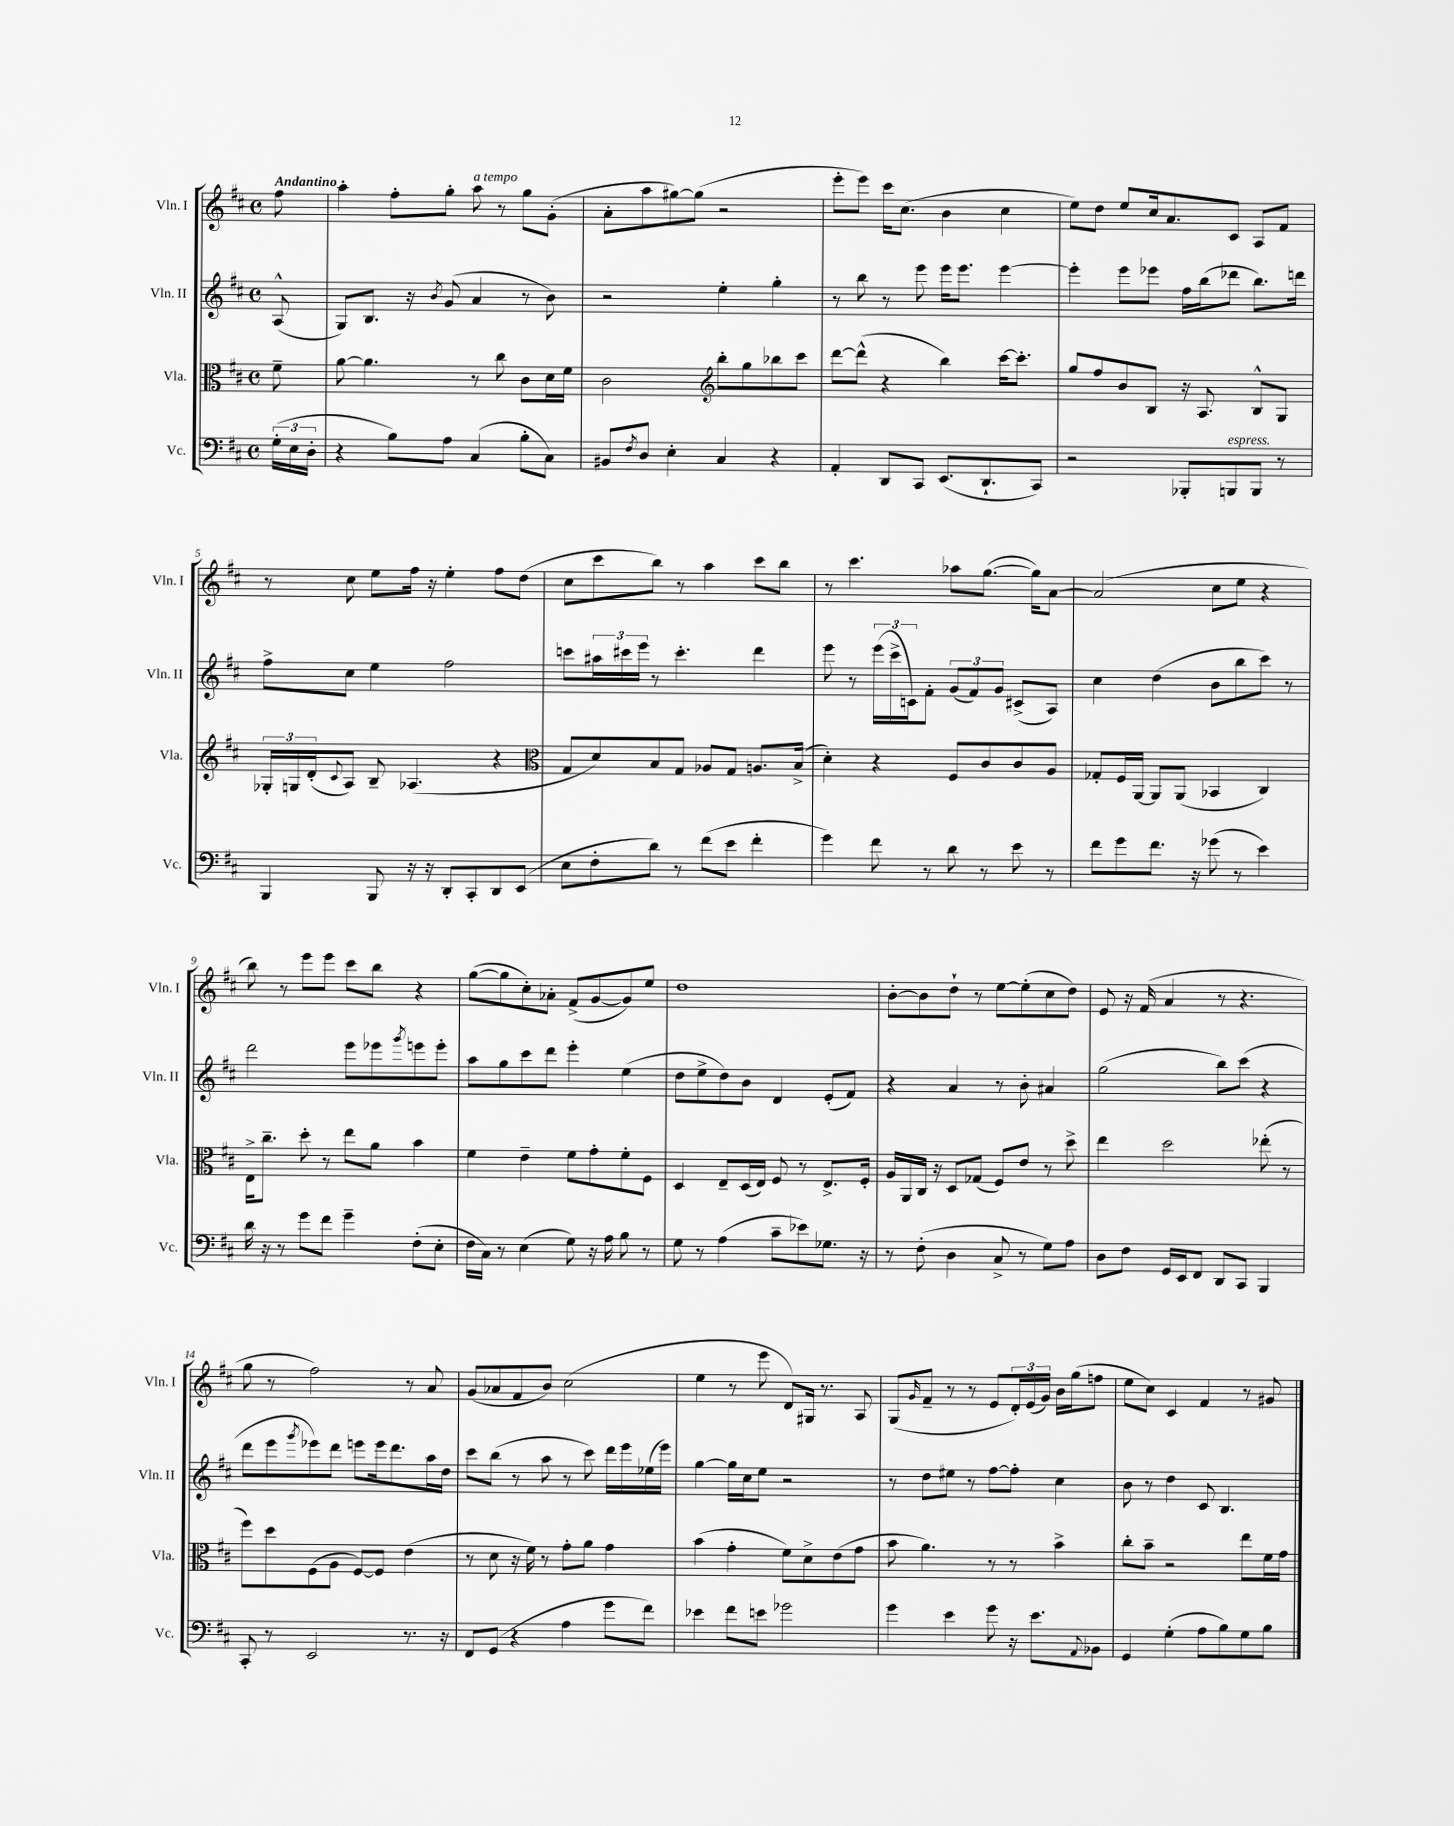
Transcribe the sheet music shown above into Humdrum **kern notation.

**kern	**kern	**kern	**kern
*part4	*part3	*part2	*part1
*staff4	*staff3	*staff2	*staff1
*I"Vc.	*I"Vla.	*I"Vln. II	*I"Vln. I
*I'Vc.	*I'Vla.	*I'Vln. II	*I'Vln. I
*clefF4	*clefC3	*clefG2	*clefG2
*k[f#c#]	*k[f#c#]	*k[f#c#]	*k[f#c#]
*M4/4	*M4/4	*M4/4	*M4/4
*met(c)	*met(c)	*met(c)	*met(c)
=	=	=	=
!	!	!	!LO:TX:a:B:t=Andantino
(24G'\LL	8f#~\	(8A^^/	8ff#\
24E\	.	.	.
24D'\JJ	.	.	.
=1	=1	=1	=1
4r	[8a\	8G/L)	4aa'\
.	4.a\]	8.B/J	.
8B\L)	.	.	8ff#'\L
.	.	16r	.
.	.	8qb/	.
8A\J	.	(8g/	8gg'\J
!	!	!	!LO:TX:a:i:t=a tempo
(4C#/	8r	4a/	8aa\
.	8cc#\	.	8r
8B'\L	8c#\L	8r	8gg\L
8C#\J)	16d\L	8b\)	(8g'\J
.	16f#\JJ	.	.
=2	=2	=2	=2
8BB#X/L	2c#\	2r	8a'\L
8qF#/	.	.	.
8D/J	.	.	8aa\
4E'\	.	.	[8gg#X\)
.	.	.	(8gg#\J]
*	*clefG2	*	*
4C#/	8bb'\L	4ee'\	2r
.	8gg\	.	.
4r	8bb-X\	4gg'\	.
.	8ccc#\J	.	.
=3	=3	=3	=3
4AA'/	[8ddd\L	8r	8eee'\L
.	(8ddd^^\J]	8bb\	8eee\J)
8DD/L	4r	8r	16ccc#\KL
.	.	.	(8.cc#\J
8CC#/J	.	8eee\	.
(8.EE/L	4bb\)	16eee\KL	4b\
.	.	8.eee\J	.
8.DD`/	.	.	.
.	[16ccc#\KL	[4eee\	4cc#\
.	8.ccc#'\J]	.	.
8CC#/J)	.	.	.
=4	=4	=4	=4
2r	8gg/L	4eee'\]	8ee\L)
.	8ff#/	.	8dd\J
.	8b/	8eee\L	8ee/L
.	8B/J	8eee-X\J	16cc#/k
.	.	.	8.a/
8BBB-X'/L	16r	16ff#\LL	.
.	8.A/	(16bb\J	.
!LO:TX:a:i:t=espress.	!	!	!
8BBBn/	.	8ddd-X\J	8c#/J
8BBB/J	8B^^/L	8.bb\L)	8A/L
8r	8G/J	.	8f#/J
.	.	16dddn\Jk	.
!!LO:LB:g=z
=5	=5	=5	=5
4BBB/	24G-X'/LL	8ff#^\L	8r
.	24Gn/	.	.
.	(24d'/J	.	.
.	8qqc#/	.	.
.	8A/J)	8cc#\J	8cc#\
8BBB/	8B~/	4ee\	8ee\L
16r	(4.A-X/	.	16ff#\Jk
16r	.	.	16r
8DD'/L	.	2ff#\	4ee'\
8CC#'/	.	.	.
8DD/	4r	.	8ff#\L
(8EE/J	.	.	(8dd\J
=6	=6	=6	=6
*	*clefC3	*	*
8E\L	8G/L	8cccn\L	8cc#\L
8F#'\	8d/)	24aa#X\L	8ccc#\
.	.	24ccc#X\	.
.	.	24eee\JJ	.
8d\J)	8B/	8r	8bb\J)
8r	8G/J	4.ccc#'\	8r
(8f#\L	8A-X/L	.	4aa\
8e\J	8G/J	.	.
4f#'\	8.An/L	4ddd\	8ccc#\L
.	.	.	8bb\J
.	(16B^/Jk	.	.
=7	=7	=7	=7
4g\)	4d'\)	8eee\	8r
.	.	8r	4.ccc#\
8f#\	4r	(24eee\LL	.
.	.	24ccc#^\	.
.	.	24cn\J)	.
8r	.	8f#'\J	.
8d\	8F#/L	(12g/L	8aa-X\L
.	.	12f#/)	.
8r	8c#/	.	([8.gg\J
.	.	12g/J	.
8e\	8c#/	(8c#X^/L	.
.	.	.	16gg\KL])
8r	8A/J	8A/J)	[8a\J
=8	=8	=8	=8
8f#\L	8G-X'/L	4cc#\	(2a/]
8g\	16F#/L	.	.
.	[16AA/JJ	.	.
8.f#\J	8AA/L]	(4dd\	.
.	(8AA/J	.	.
16r	.	.	.
(8g-X\	4BB-X/	8b\L	8cc#\L
8r	.	8bb\	8ee\J
4e\)	4C#/)	8ccc#\J)	4r
.	.	8r	.
!!LO:LB:g=z
=9	=9	=9	=9
16d\	16E^\KL	2ddd\	8bb\)
16r	8.cc#~\J	.	.
8r	.	.	8r
8g\L	8dd'\	.	8eee\L
8f#\J	8r	.	8eee\J
4g~\	8ee\L	8eee\L	8ccc#\L
.	8a\J	8eee-X\	8bb\J
.	.	8qggg/	.
(8F#'\L	4b\	8eeen\	4r
8E'\J	.	8eee'\J	.
=10	=10	=10	=10
16F#\LL	4f#\	8aa\L	([8gg\L
16C#\JJ)	.	.	.
8r	.	8gg\	8gg\]
(4E\	4e~\	8ccc#\	8cc#'\)
.	.	8ddd\J	8a-X'\J
8G\)	8f#\L	4eee'\	(8f#^/L
16r	8g'\	.	[8g/
16A\	.	.	.
8B\	8f#'\	(4ee\	8g/])
8r	8F#\J	.	8ee/J
=11	=11	=11	=11
8G\	4D/	8dd\L	1dd
8r	.	8ee^\	.
(4A\	8E~/L	8dd\)	.
.	(16D/L	8b\J	.
.	16E/JJ)	.	.
8c#~\L	8F#/	4d/	.
8e-X\)	8r	.	.
8.G-X\J	8.E^/L	(8e'/L	.
.	.	8f#/J)	.
16r	16F#'/Jk	.	.
=12	=12	=12	=12
8r	16A/LL	4r	[8b'\L
.	16AA/	.	.
(8F#'\	16C#/JJ	.	8b\]
.	16r	.	.
4D\	8D/L	4a/	8dd`\J
.	(8G-X/J	.	8r
8C#^/	8F#/L)	8r	[8ee\L
8r	8e/J	8b'\	(8ee'\]
8G\L)	8r	4a#X/	8cc#\
8A\J	8dd^\	.	8dd\J)
=13	=13	=13	=13
8D\L	4ee\	(2gg\	8e/
8F#\J	.	.	16r
.	.	.	(16f#/
16GG/LL	2dd\	.	4a/
16EE/J	.	.	.
8FF#/J	.	.	.
8DD/L	.	8bb\L)	8r
8CC#/J	.	(8ccc#\J	4.r
4BBB/	(8ee-X'\	4r	.
.	8r	.	.
!!LO:LB:g=z
=14	=14	=14	=14
8CC#'/	8ff#\L)	8ddd\L	8gg\
8r	8dd\	8eee\	8r
.	.	8qggg/	.
2EE/	(8F#\	8eee-X\)	2ff#\)
.	8A\J	8ddd\J	.
.	[8F#/L)	8eeen\L	.
.	8F#/J]	16eee\k	.
.	.	8.ddd\	.
8.r	(4e\	.	8r
.	.	16aa\L	8a/
16r	.	16dd\JJ	.
=15	=15	=15	=15
8FF#/L	8r	8ccc#\L	(8g/L
(8GG/J	8d\	(8bb\J	8a-X/
4r	16r	8r	8f#/
.	16f#\)	.	.
.	8r	8aa\	8b/J)
4A\	8g'\L	8r	(2cc#\
.	8a\J	8ccc#\)	.
8g\L	4g\	16ddd\LL	.
.	.	16eee\	.
8f#\J)	.	(16ee-X\	.
.	.	16eee\JJ)	.
=16	=16	=16	=16
4e-X\	(4b\	[4gg\	4ee\
8f#\L	4g'\	16gg\LL]	8r
.	.	16cc#\J	.
8en\J	.	8ee\J	8eee\
2g-X\	8f#\L)	2r	8d/L)
.	8d^\	.	16G#X/Jk
.	.	.	8.r
.	(8e\	.	.
.	8g\J	.	8A/
=17	=17	=17	=17
4g\	8b\	8r	(8G/L
.	.	.	16qqg/
.	4.a\)	8dd\L	8f#~/J
4e\	.	8ee#X\J	8r
.	.	8r	8r
8g\	8r	[8ff#\L	8e/L
16r	8r	8ff#'\J]	24d'/L)
.	.	.	(24e/
8.e\L	.	.	.
.	.	.	24g/JJ)
.	4b^\	4cc#\	16b\LL
.	.	.	(16gg\J
8qqAA/	.	.	.
8BB-X\J	.	.	8ffn\J
=18	=18	=18	=18
4GG/	8cc#'\L	8b\	8ee\L
.	8b~\J	8r	8cc#\J)
(4G'\	2r	4dd\	4c#/
8A\L	.	8c#/	4f#/
8B\)	.	4.B/	.
8G\	8ee\L	.	8r
8B\J	16f#\L	.	8g#X/
.	16g\JJ	.	.
==	==	==	==
*-	*-	*-	*-
